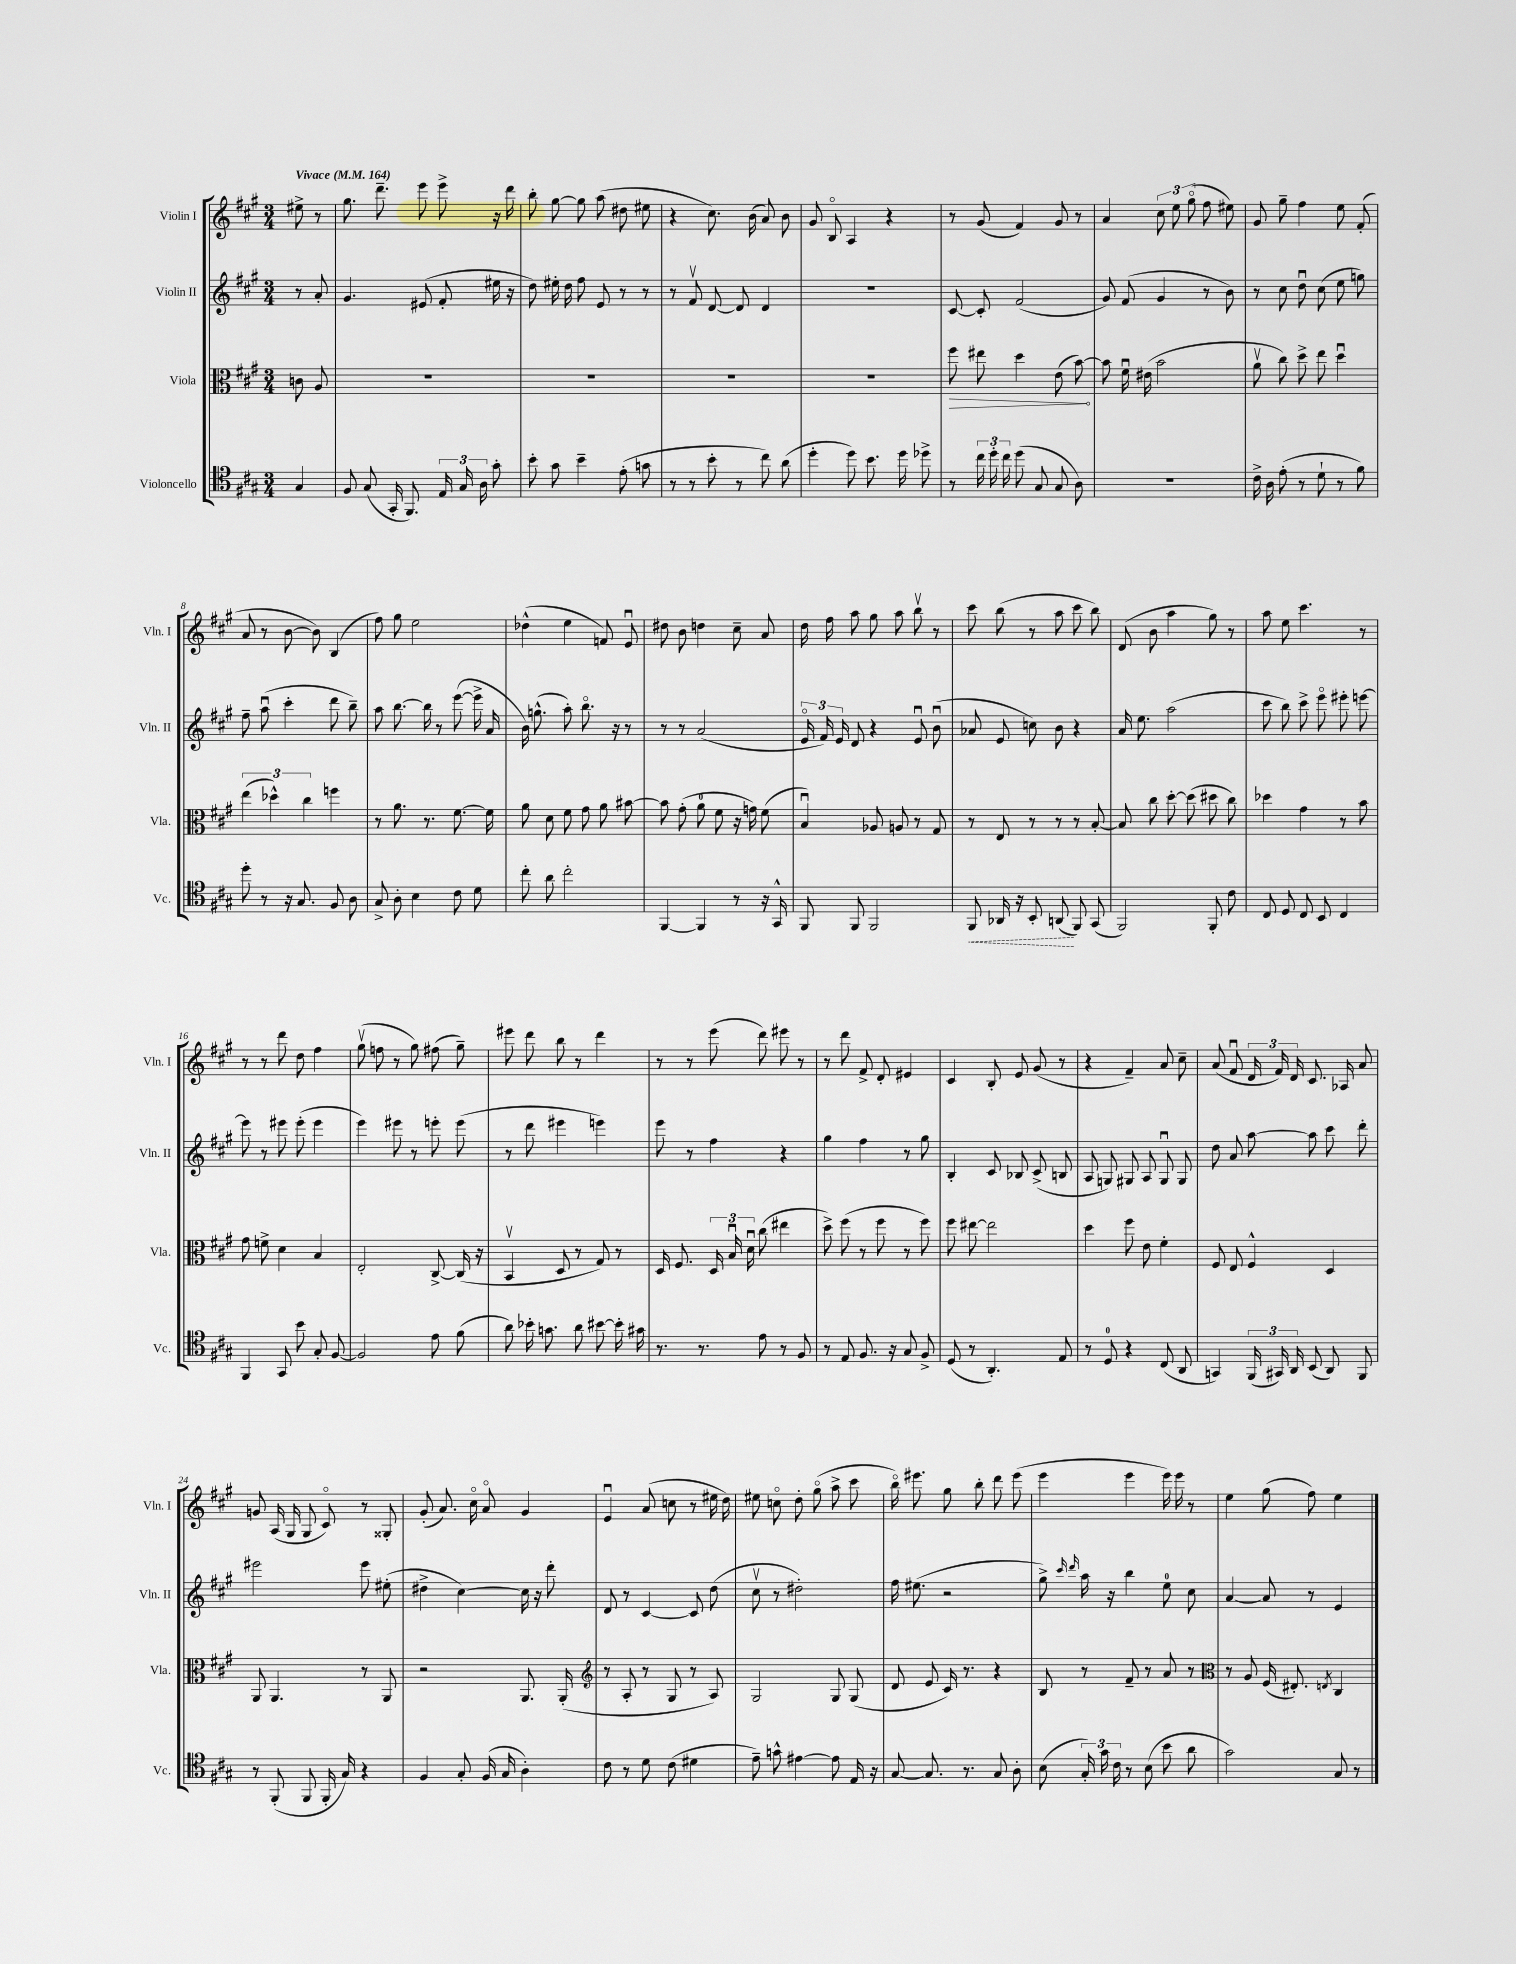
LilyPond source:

<<
\new StaffGroup <<
\new Staff = "s0" \with { instrumentName = "Violin I" shortInstrumentName = "Vln. I" } {
    \clef treble \key a \major \numericTimeSignature \time 3/4 \partial 4 \tempo "Vivace" 4 = 164
    \autoBeamOff eis''8-> r8 |
    gis''8. d'''8.-- e'''8 e'''8-> r16 d'''16 |
    b''8-. gis''8~ gis''8 a''8( dis''8 eis''8 |
    r4 cis''8.) b'16( a'8) b'8 |
    gis'8 b8\flageolet a4 r4 |
    r8 gis'8( fis'4) gis'8 r8 |
    a'4 \tuplet 3/2 { cis''8 e''8 gis''8\flageolet( } fis''8 eis''8) |
    gis'8 gis''8-- fis''4 e''8 fis'8-.( |
    a'8 r8 b'8~ b'8) b4( |
    fis''8) gis''8 e''2 |
    des''4-^( e''4 f'8) e'8\downbow |
    dis''8 b'8 d''4 cis''8-- a'8 |
    d''16 fis''16 a''8 gis''8 a''8 b''8\upbow r8 |
    cis'''8 b''8( r8 a''8 cis'''8 b''8) |
    d'8( b'8 a''4 gis''8) r8 |
    a''8 e''8 cis'''4. r8 |
    r8 r8 d'''8 d''8 fis''4 |
    gis''8\upbow( f''8 r8 gis''8) fis''8( gis''8--) |
    eis'''8 d'''8 b''8 r8 d'''4 |
    r8 r8 e'''8( d'''8) eis'''8 r8 |
    r8 d'''8 fis'8-> d'8-. eis'4 |
    cis'4 b8-. e'8 gis'8( r8 |
    r4 fis'4--) a'8 cis''8-- |
    a'8( fis'8\downbow \tuplet 3/2 { d'16 fis'16) d'16 } cis'8. aes16 a'8 |
    g'8 a16( gis16 gis8 cis'8\flageolet) r8 gisis8-. |
    gis'8-.( a'8.) cis''16\flageolet a'8\flageolet gis'4 |
    e'4\downbow a'8( c''8 r8 eis''16 d''16) |
    eis''8 c''8\flageolet d''8-. gis''8\flageolet( a''8-> cis'''8 |
    b''16\flageolet) eis'''8. gis''8 b''8-. d'''8 eis'''8( |
    e'''4 e'''4 e'''16) e'''16 r8 |
    e''4 gis''8( fis''8) e''4 \bar "|." |
}
\new Staff = "s1" \with { instrumentName = "Violin II" shortInstrumentName = "Vln. II" } {
    \clef treble \key a \major \numericTimeSignature \time 3/4 \partial 4
    \autoBeamOff r8 a'8-. |
    gis'4. eis'8( fis'8-. eis''16 r16 |
    d''8) eis''16-. d''16 fis''8 e'8 r8 r8 |
    r8 fis'8\upbow d'8~ d'8 d'4 |
    R2. |
    cis'8~ cis'8-. fis'2( |
    gis'8) fis'8( gis'4 r8 b'8) |
    r8 cis''8 d''8\downbow cis''8( e''8 g''8) |
    fis''8-- a''8\downbow( cis'''4-. d'''8 b''8--) |
    a''8 b''8.~ b''16 r8 e'''8~( e'''16-> a'16 |
    b'16) g''8.-^( a''8-.) b''8.\flageolet r16 r8 |
    r8 r8 a'2( |
    \tuplet 3/2 { e'16\flageolet fis'16) e'16 } d'8 r4 e'8\downbow b'8\downbow( |
    aes'8 e'8 c''8) b'8 r4 |
    a'16 e''8. a''2( |
    cis'''8 b''8) cis'''8-> e'''8\flageolet eis'''8-. e'''8~ |
    e'''8 r8 eis'''8 eis'''8-.( eis'''4 |
    e'''4) eis'''8 r8 e'''8-. e'''8( |
    r8 d'''8 eis'''4 e'''4) |
    e'''8 r8 fis''4 r4 |
    gis''4 fis''4 r8 gis''8 |
    b4-. cis'8 bes8 cis'8->( b8 |
    a8 g8) gis8 a8 gis8\downbow gis8 |
    d''8 a'8 a''8~ a''8 cis'''8 d'''8-. |
    eis'''2 eis'''8 eis''8-.( |
    dis''4-> cis''4~) cis''16 r16 d'''8-. |
    d'8 r8 cis'4~ cis'8 d''8( |
    cis''8\upbow r8 dis''2-.) |
    fis''16 eis''8.( r2 |
    gis''8->) \grace { cis'''16 d'''16 } a''16 r16 b''4 e''8-0 cis''8 |
    a'4~ a'8 r8 e'4 \bar "|." |
}
\new Staff = "s2" \with { instrumentName = "Viola" shortInstrumentName = "Vla." } {
    \clef alto \key a \major \numericTimeSignature \time 3/4 \partial 4
    \autoBeamOff c'8 a8 |
    R2. |
    R2. |
    R2. |
    R2. |
    \once \override Hairpin.circled-tip = ##t fis''8\> eis''8 d''4 e'8( b'8~\!) |
    b'8 fis'16\downbow eis'16( b'2 |
    a'8\upbow cis''8) d''8-> e''8 d''4\downbow |
    \tuplet 3/2 { e''4( des''4-^) cis''4 } f''4 |
    r8 a'8. r8. fis'8.~ fis'16 |
    a'8 d'8 fis'8 gis'8 a'8 bis'8~ |
    bis'8 gis'8-.( a'8-0 fis'8 r16 g'16) fis'8( |
    b4\downbow) aes8 a8 r8 gis8 |
    r8 e8 r8 r8 r8 b8~-. |
    b8 cis''8 d''8~-. d''8( dis''8 cis''8) |
    des''4 gis'4 r8 b'8 |
    gis'8 f'8-> d'4 b4 |
    e2-. cis8~-> cis16( r16 |
    b,4\upbow d8 r8 gis8) r8 |
    d16 fis8. \tuplet 3/2 { d16 b16\downbow d'16\downbow } cis''8( eis''4 |
    d''8->) fis''8( r8 fis''8 r8 fis''8) |
    fis''8 eis''8~ eis''2 |
    d''4 fis''8 e'8 fis'4-. |
    fis8 e8 fis4-^ d4 |
    a,8 a,4. r8 a,8 |
    r2 a,8. a,16-.( |
    \clef treble r8 a8-. r8 gis8 r8 a8) |
    gis2 gis8 gis8( |
    d'8 e'8 cis'16) r8. r4 |
    b8 r8 fis'8-- r8 a'8 r8 |
    \clef alto r8 a8 fis16( eis8.-.) \acciaccatura { e8 } cis4 \bar "|." |
}
\new Staff = "s3" \with { instrumentName = "Violoncello" shortInstrumentName = "Vc." } {
    \clef tenor \key a \major \numericTimeSignature \time 3/4 \partial 4
    \autoBeamOff gis4 |
    fis8 gis8( gis,16-. fis,8.) \tuplet 3/2 { e16 gis16 a16 } gis'8-. |
    b'8-. gis'8 b'4-- e'8-.( g'8 |
    r8 r8 b'8-. r8 cis''8) a'8( |
    d''4-. d''8) b'8. d''16 des''8-> |
    r8 \tuplet 3/2 { cis''16 d''16-. cis''16 } d''8( gis8 gis8 a8) |
    R2. |
    cis'16-> a16 e'8-.( r8 d'8-! r8 fis'8) |
    d''8-. r8 r16 gis8. fis8 a8 |
    gis8-> a8-. b4 cis'8 d'8 |
    cis''8-. a'8 cis''2-. |
    fis,4~ fis,4 r8 r16 gis,16-^ |
    fis,8 fis,8 fis,2 |
    \once \override Hairpin.style = #'dashed-line fis,8\< aes,16 r16 b,8-. a,8\!( fis,8) gis,8( |
    fis,2) fis,8-. cis'8 |
    cis8 d8 cis8 b,8 cis4 |
    fis,4 gis,8 b'8 gis8-. fis8~ |
    fis2 e'8 fis'8( |
    a'8) bes'16-. g'8. a'8 bis'8~ bis'16-. gis'16 |
    r8. r8. e'8 r8 fis8 |
    r8 e8 fis8. r16 gis8 fis8-> |
    d8( r8 a,4.-.) e8 |
    r8 d8-0 r4 cis8( a,8 |
    g,4) \tuplet 3/2 { fis,16( gis,16) a,16 } b,8( a,8) fis,8 |
    r8 fis,8-.( fis,8 fis,16-. gis16) r4 |
    fis4 gis8-. fis16( gis16 a4-.) |
    cis'8 r8 d'8 cis'8( dis'4 |
    e'8--) g'8-^ eis'4~ eis'8 e16 r16 |
    gis8~ gis8. r8. gis8 a8-. |
    b8( \tuplet 3/2 { gis16-.) gis'16 cis'16 } r8 b8( b'8 a'8 |
    gis'2) gis8 r8 \bar "|." |
}
>>
>>
